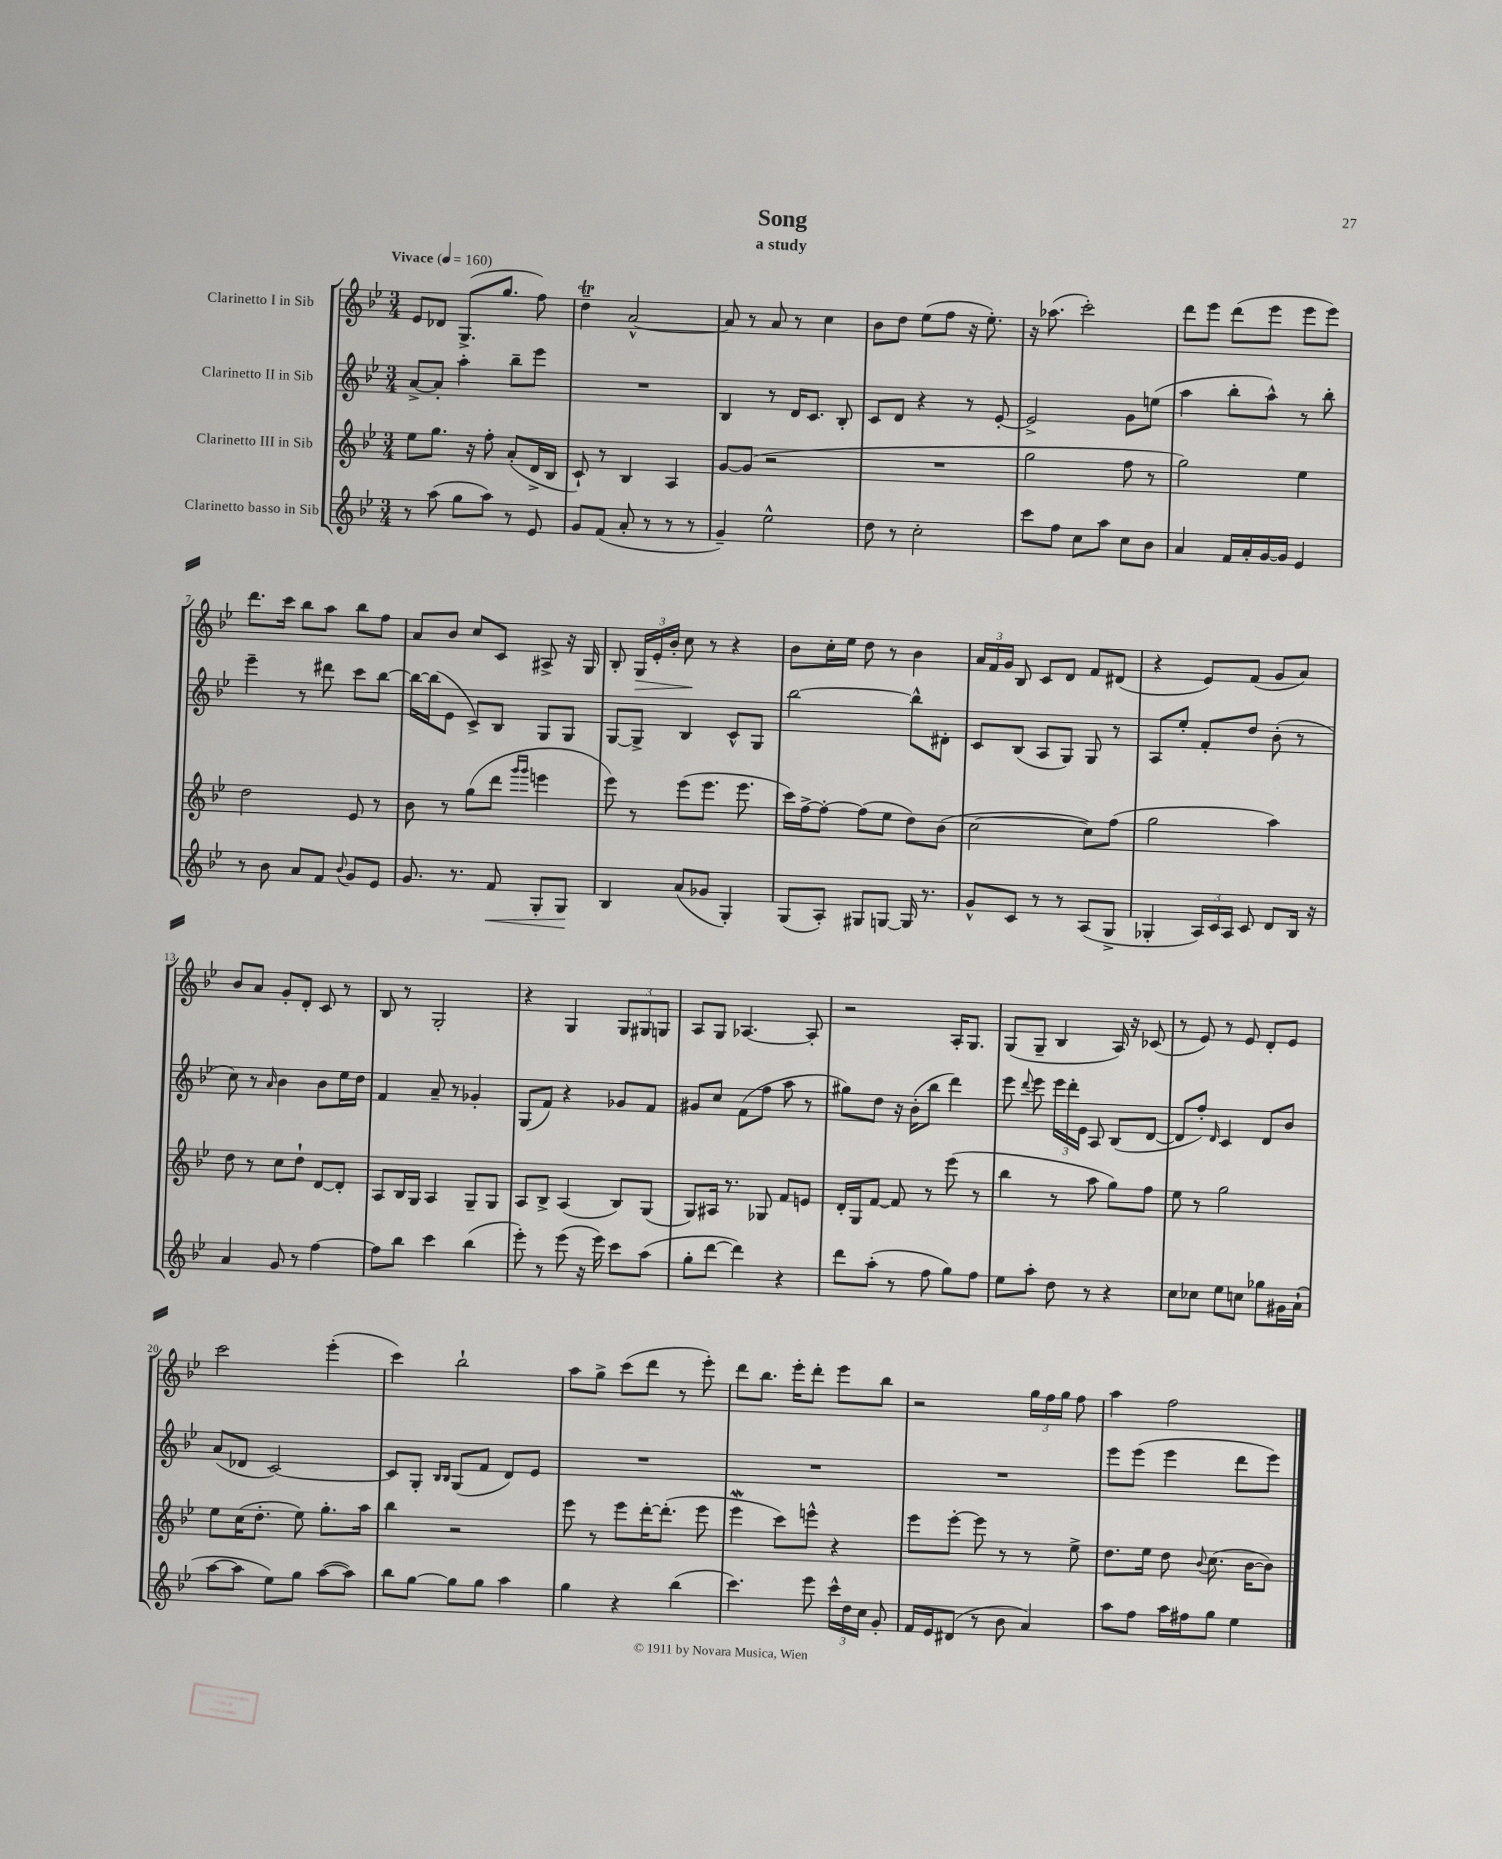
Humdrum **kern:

**kern	**kern	**kern	**kern
*staff4	*staff3	*staff2	*staff1
*clefG2	*clefG2	*clefG2	*clefG2
*k[b-e-]	*k[b-e-]	*k[b-e-]	*k[b-e-]
*M3/4	*M3/4	*M3/4	*M3/4
*MM160	*MM160	*MM160	*MM160
8r	8ee-\L	[8a^/L	8e-/L
(8aa\	8.gg\J	8a'/]J	8d-/J
8gg\L	.	4aa'\	(8.G^/L
.	16r	.	.
8aa\J)	8ff'\	.	.
.	.	.	8.gg/J
8r	(8a'/L	8bb-~\L	.
8e-/	16d^/L	8eee-\J	8ff\)
.	16B-/JJ	.	.
=	=	=	=
8g/L	8c`/)	2.r	4dd~\
(8f/J	8r	.	.
8a'/	4B-/	.	[2a^^/
8r	.	.	.
8r	4A/	.	.
8r	.	.	.
=	=	=	=
4g~/)	[8g/L	4B-/	8a/]
.	(8g/]J	.	8r
2ee-^^\	2r	8r	8a/
.	.	16d/LK	8r
.	.	8.c/J	.
.	.	.	4cc\
.	.	8B-'/	.
=	=	=	=
8dd\	2.r	8c/L	8b-\L
8r	.	8d/J	8dd\J
2cc'\	.	4r	(8ee-\L
.	.	.	8ff\J
.	.	8r	16r
.	.	.	8.ee-'\)
.	.	[8e-'/	.
=	=	=	=
8ccc\L	2gg\	2e-^/]	16r
.	.	.	(8.aa-\
8ff\J	.	.	.
8cc\L	.	.	2ccc'\)
8aa\J	.	.	.
8cc\L	8ff\	8g\L	.
8b-\J	8r	(8ee\J	.
=	=	=	=
4a/	2gg\)	4aa\	8ddd\L
.	.	.	8eee-\J
16f/LL	.	8bb-'\L	(8ddd\L
16a'/	.	.	.
[16g/	.	8aa^^\J)	8eee-\J
16g/]JJ	.	.	.
4e-/	4ee-\	8r	8eee-\L
.	.	8bb-'\	8eee-\J)
=	=	=	=
8r	2dd\	4eee-~\	8.ddd\L
8b-\	.	.	.
.	.	.	16ccc\Jk
8a/L	.	8r	8bb-\L
8f/J	.	8ddd#\	8aa\J
8qqb-/	.	.	.
8g/L	8e-/	8ccc\L	8bb-\L
8e-/J	8r	[8bb-\J	8ff\J
=	=	=	=
8.g/	8b-\	16bb-\_LL	8a/L
.	.	(16bb-\]J	.
.	8r	8e-\J	8b-/J
8.r	.	.	.
.	(8gg\L	8c^/L)	8cc/L
8f/	8ddd\J	8B-/J	8c/J
.	16qqggg/LL	.	.
.	16qqggg/JJ	.	.
8G'/L	4eee\	8G/L	8A#^/
8G/J	.	8G/J	16r
.	.	.	16G/
=	=	=	=
4B-/	8eee-\)	[8G/L	8B-'/
.	8r	8G^/]J	24G/LL
.	.	.	24e-'/
.	.	.	24b-'/JJ
(8a/L	(8eee-\L	4B-/	8cc\
8g-/J	8.eee-\J	.	8r
4G'/)	.	8c^^/L	4r
.	8.eee-\	.	.
.	.	8G/J	.
=	=	=	=
(8G/L	16ccc\LL)	[2bb-\	8b-\L
.	[16ff^\J	.	.
8A'/J)	8ff'\_J	.	16cc'\L
.	.	.	16ee-\JJ
8G#/L	(8ff\]L	.	8dd\
[8G/J	8ee-\J	.	8r
16G/]	8dd\L)	8bb-^^\]L	4b-\
8.r	.	.	.
.	(8b-\J	8d#'\J	.
=	=	=	=
8g^^/L	[2cc\	8c/L	24a/LL
.	.	.	24f/
.	.	.	24g/JJ
8c/J	.	(8B-/J	8B-/
8r	.	8A/L	8c/L
8r	.	8G/J)	8d/J
(8A/L	8cc\]L)	8G/	8f/L
8G^/J	(8ff\J	8r	(8d#/J
=	=	=	=
4G-'/	2gg\	8A/L	4r
.	.	8ee-'/J	.
24A/LL)	.	8f'/L	8e-/L)
24c/	.	.	.
24A/JJ	.	.	.
8c/	.	8dd/J	(8f/J
8d/L	4aa\)	(8b-'\	8g/L
16B-/Jk	.	8r	8a/J)
16r	.	.	.
=	=	=	=
4a/	8dd\	8cc\)	8b-/L
.	8r	8r	8a/J
.	.	16qqa/	.
8g/	8cc\L	4b-\	8g'/L
8r	8dd`\J	.	8d'/J
[4ff\	[8d/L	8b-\L	8c/
.	8d'/]J	16ee-\L	8r
.	.	16dd\JJ	.
=	=	=	=
8ff\]L	8A/L	4f/	8B-/
8bb-\J	16B-/L	.	8r
.	16G/JJ	.	.
4ccc\	4A/	8a~/	2G'/
.	.	8r	.
(4bb-\	8G~/L	4g-'/	.
.	8G/J	.	.
=	=	=	=
8eee-'\)	8A/L	(8G/L	4r
8r	8B-^/J	8f/J)	.
(8eee-\	(4A/	4r	4G/
16r	.	.	.
16eee-\)	.	.	.
8ccc\L	8B-/L)	8g-/L	12G/L
.	.	.	12G#/
(8aa\J	(8G/J	8f/J	.
.	.	.	12G/J
=	=	=	=
8gg'\L	8G/L)	8g#/L	8A/L
[8ddd\J	16A#/Jk	8cc/J	8G/J
.	8.r	.	.
4ddd\])	.	(8f\L	[4.A-/
.	8G-/	8ff\J	.
4r	8f/L	8aa\	.
.	8e/J	8r	8A-'/]
=	=	=	=
8ddd\L	16d'/LL	8gg#\L)	2r
.	16G/J	.	.
(8aa'\J	[8f/J	8dd\J	.
8r	8f/]	16r	.
.	.	(16b-'\LK	.
8ff\	8r	8bb-\J	.
8gg\L)	(8eee-\	4ddd\)	16A'/LK
.	.	.	8.G/J
8ff\J	8r	.	.
=	=	=	=
8ee-\L	4bb-\	8eee-\	(8G/L
.	.	8qqddd/	.
8aa'\J	.	8eee-\	8G~/J
8dd\	8r	24eee-\LL	4B-/
.	.	24ddd'\	.
.	.	24e-\JJ	.
8r	8aa\	8A/	.
4r	8gg\L)	(8B-/L	16A/)
.	.	.	16r
.	8ff\J	[8d/J	(8c-/
=	=	=	=
8cc\L	8ee-\	8d/]L	8r
8cc-\J	8r	8ff'/J)	8e-/)
.	.	16qqd/	.
8ee-\L	2gg\	4c/	8r
8cc\J	.	.	8e-/
8gg-\L	.	8d/L	8d'/L
16g#\L	.	8b-/J	8e-/J
(16a`\JJ	.	.	.
=	=	=	=
[8aa\L	8ee-\L	(8a/L	2ccc\
8aa\]J	(16cc\K	8d-/J	.
.	8.dd'\J	.	.
8ee-\L)	.	[2c/)	.
8gg\J	8ee-\)	.	.
([8aa\L	8.gg'\L	.	(4eee-'\
8aa\]J)	.	.	.
.	16aa\Jk	.	.
=	=	=	=
8bb-\L	4bb-\	8c/]L	4ccc\)
[8gg\J	.	8G'/J	.
.	.	16qqB-/LL	.
.	.	16qqB-/JJ	.
8gg\]L	2r	(8G/L	2bb-`\
8gg\J	.	8f/J	.
4aa\	.	8d/L)	.
.	.	8e-/J	.
=	=	=	=
4gg\	8eee-\	2.r	8aa\L
.	8r	.	8gg^\J
4r	8eee-\L	.	(8ccc\L
.	[16ddd'\K	.	8ddd\J
.	(8.ddd'\]J	.	.
(4bb-\	.	.	8r
.	8eee-\	.	8eee-'\)
=	=	=	=
4.ccc\)	4eee-\	2.r	8ddd\L
.	.	.	8.bb-\J
.	8ccc\L)	.	.
.	.	.	16eee-'\LK
8eee-\	8eee^^\J	.	8ddd'\J
24ccc^^\LL	4r	.	8eee-\L
24dd\	.	.	.
24cc\JJ	.	.	.
8g'/	.	.	8bb-\J
=	=	=	=
16f/LL	8eee-\L	2.r	2r
16e-/J	.	.	.
(8d#/J	[8eee-'\J	.	.
8r	8eee-\]	.	.
8b-\	8r	.	.
4a/)	8r	.	24gg\LL
.	.	.	24ff\
.	.	.	24gg\JJ
.	8ee-^\	.	8ff\
=	=	=	=
8aa\L	8.dd\L	8eee-\L	4aa\
8ff\J	.	(8eee-\J	.
.	16ee-\Jk	.	.
16aa\LL	8dd\	4eee-\	2ff\
16ff#\J	.	.	.
.	8qqb-/	.	.
8gg\J	(8.cc\	.	.
4ee-\	.	8ddd\L	.
.	[16b-\LK	.	.
.	8b-\]J)	8eee-\J)	.
==	==	==	==
*-	*-	*-	*-
